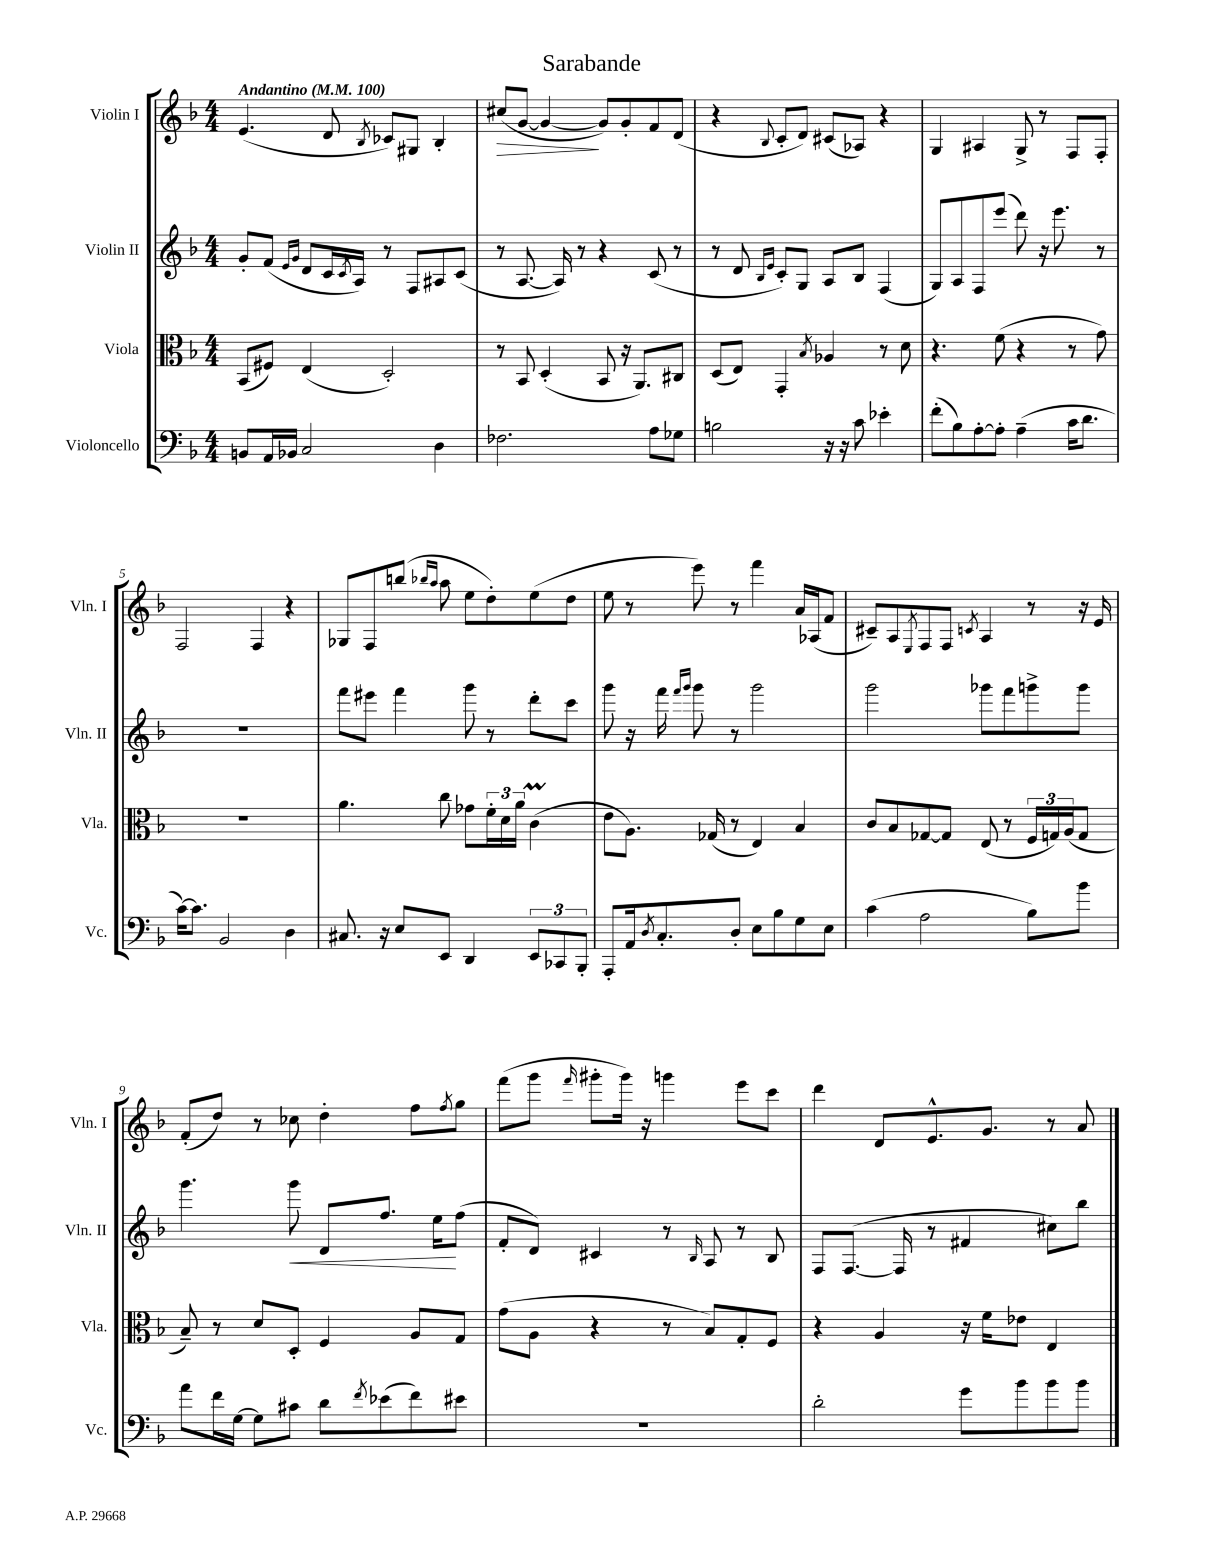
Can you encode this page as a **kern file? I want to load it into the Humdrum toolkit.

**kern	**kern	**kern	**kern
*staff4	*staff3	*staff2	*staff1
*clefF4	*clefC3	*clefG2	*clefG2
*k[b-]	*k[b-]	*k[b-]	*k[b-]
*M4/4	*M4/4	*M4/4	*M4/4
*MM100	*MM100	*MM100	*MM100
8BB	(8BB-	8g'	(4.e
16AA	8F#)	(8f	.
16BB-	.	.	.
.	.	16qqe	.
.	.	16qqg	.
2C	(4E	8d	.
.	.	16c	8d
.	.	8qc	.
.	.	16A)	.
.	.	.	8qB-
.	2D')	8r	8c-)
.	.	8F	8G#
4D	.	8A#	4B-'
.	.	(8c	.
=	=	=	=
2.F-	8r	8r	(8cc#
.	8BB-	[8.A	[8g
.	(4D'	.	4g_
.	.	16A])	.
.	.	8r	.
.	8BB-	4r	8g])
.	16r	.	8g'
.	8.AA)	.	.
8A	.	(8c	8f
8G-	8C#	8r	(8d
=	=	=	=
2B	(8D	8r	4r
.	8E)	8d	.
.	.	16qqB-	.
.	.	16qqe	8qqB-
.	4GG'	8c')	8c'
.	.	8G	8d)
.	8qB-	.	.
16r	4A-	8A	(8c#
16r	.	.	.
8c	.	8B-	8A-)
4e-'	8r	(4F	4r
.	8d	.	.
=	=	=	=
(8f'	4.r	8G)	4G
8B-)	.	8A	.
[8A'	.	8F	4A#
8A']	(8f	(8eee	.
(4A~	4r	8ddd)	8G^
.	.	16r	8r
.	.	8.eee	.
16c	8r	.	8F
8.d	.	.	.
.	8g)	8r	8F'
=	=	=	=
[16c)	1r	1r	2F
8.c]	.	.	.
2BB-	.	.	.
.	.	.	4F
4D	.	.	4r
=	=	=	=
8.C#	4.a	8fff	8G-
.	.	8eee#	8F
16r	.	.	.
8E	.	4fff	(8bb
.	.	.	16qqbb-
.	.	.	16qqaa
8EE	8cc	.	8aa
4DD	8g-	8ggg	8ee
.	24f'	8r	8dd')
.	24d	.	.
.	24a	.	.
12EE	(4c	8ddd'	(8ee
12CC-	.	.	.
.	.	8ccc	8dd
12BBB-'	.	.	.
=	=	=	=
8AAA'	8e	8ggg	8ee
16AA	8.A)	16r	8r
8qD	.	.	.
8.C'	.	16fff	.
.	.	16qqfff	.
.	.	16qqggg	.
.	.	8ggg	8eee)
.	(16G-	.	.
8D'	8r	8r	8r
8E	4E)	2ggg	4fff
8B-	.	.	.
8G	4B-	.	16a
.	.	.	(16A-
8E	.	.	8f
=	=	=	=
(4c	8c	2ggg	8c#~)
.	8B-	.	8A
.	.	.	8qE
2A	[8G-	.	8F
.	8G-]	.	8F
.	.	.	8qc
.	(8E	8ggg-	4A
.	8r	8fff	.
8B-)	24F	8ggg^	8r
.	24G)	.	.
.	(24A	.	.
8b-	8G	8ggg	16r
.	.	.	16e
=	=	=	=
8a	8B-~)	4.ggg	(8f'
16f	8r	.	8dd)
[16G	.	.	.
8G]	8d	.	8r
8c#	8D'	8ggg	8cc-
8d	4F	8d	4dd'
8qf	.	.	.
(8e-	.	8.ff	.
8f)	8A	.	8ff
.	.	16ee	.
.	.	.	8qff
8e#	8G	(8ff	8gg
=	=	=	=
1r	(8g	8f'	(8fff
.	8A	8d)	8ggg
.	.	.	16qqfff
.	4r	4c#	8ggg#'
.	.	.	16ggg#)
.	.	.	16r
.	8r	8r	4ggg
.	.	16qqB-	.
.	8B-)	8A	.
.	8G'	8r	8eee
.	8F	8B-	8ccc
=	=	=	=
2d'	4r	8F	4ddd
.	.	([8.F	.
.	4A	.	8d
.	.	16F]	.
.	.	8r	8.e^^
8g	16r	4f#	.
.	16f	.	8.g
8b-	8e-	.	.
8b-	4E	8cc#)	8r
8b-	.	8bb-	8a
==	==	==	==
*-	*-	*-	*-
